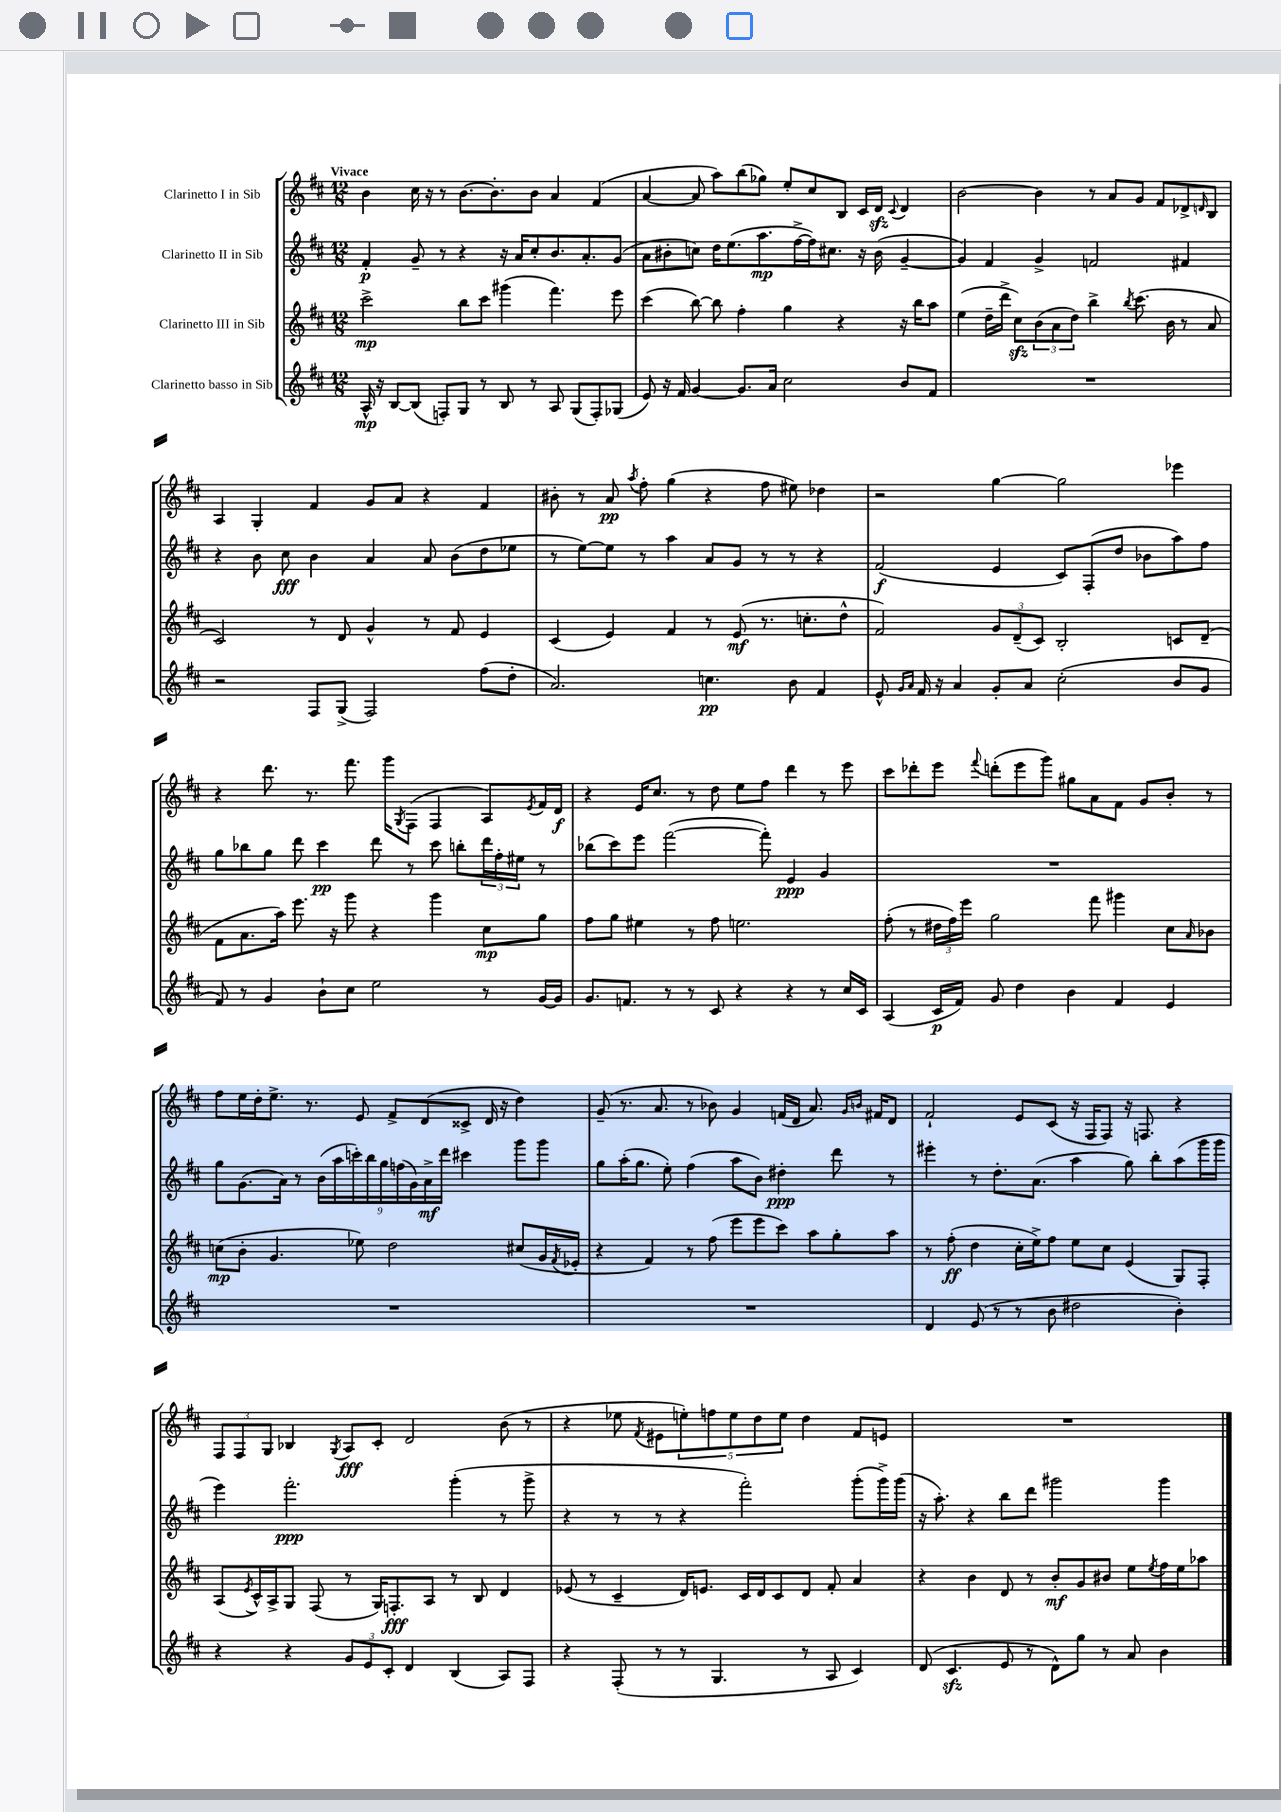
<<
\new StaffGroup <<
\new Staff = "s0" \with { instrumentName = "Clarinetto I in Sib" } {
    \clef treble \key d \major \numericTimeSignature \time 12/8 \tempo "Vivace"
    b'4 cis''16 r16 r8 b'8.~ b'8.-. b'8 a'4 fis'4( |
    a'4~ a'8 a''8) b''8( ges''8) e''8-. cis''8 b8 cis'16 d'16\sfz \appoggiatura { cis'8 } d'4 |
    b'2~ b'4 r8 a'8 g'8 fis'8 des'8-> \grace { d'16 } b8 |
    a4 g4-. fis'4 g'8 a'8 r4 fis'4 |
    bis'8-. r8 a'8\pp \acciaccatura { a''8 } fis''8-. g''4( r4 fis''8 eis''8) des''4 |
    r2 g''4~ g''2 ees'''4 |
    r4 d'''8. r8. fis'''8. g'''16 \acciaccatura { g8 } fis8( fis4 a8) \acciaccatura { e'8 } fis'16 d'16\f |
    r4 e'16 cis''8. r8 d''8 e''8 fis''8 d'''4 r8 e'''8 |
    cis'''8 des'''8-. e'''8 \appoggiatura { fis'''8 } d'''8-.( e'''8 g'''8) gis''8 a'8 fis'8 g'8 b'8-. r8 |
    fis''8 e''16 d''16-. e''8.-> r8. e'8 fis'8-> d'8( cisis'8-> d'16 r16 d''4) |
    g'8--( r8. a'8. r8 bes'8) g'4 f'16( d'16 a'8.) \grace { g'16 b'16 } fis'16 d'8 |
    fis'2-! e'8 cis'8( r16 fis16 fis8) r16 f8. r4 |
    \tuplet 3/2 { fis8 fis8 g8 } bes4 \acciaccatura { g8 } a8\fff cis'8-. d'2 b'8( r8 |
    r4 ees''8 \acciaccatura { fis'8 } eis'8 \tuplet 5/4 { e''8-.) f''8 e''8 d''8 e''8 } d''4 fis'8 e'8 |
    R1. \bar "|." |
}
\new Staff = "s1" \with { instrumentName = "Clarinetto II in Sib" } {
    \clef treble \key d \major \numericTimeSignature \time 12/8
    fis'4-.\p g'8-- r8 r4 r16 a'16 cis''8-. b'8. a'8.-. g'8( |
    a'8 bis'8-. c''8) d''16 e''8.( a''8.\mp fis''16~-> fis''16) cis''8. r16 bis'16( g'4~-- |
    g'4) fis'4 g'4-> f'2 fis'4 |
    r4 b'8 cis''8\fff b'4 a'4 a'8 b'8( d''8 ees''8 |
    r8 e''8~) e''8 r8 a''4 a'8 g'8 r8 r8 r4 |
    fis'2\f( e'4 cis'8) fis8-.( d''8 bes'8 a''8) fis''8 |
    g''8 bes''8 g''8 d'''8 cis'''4\pp d'''8 r8 cis'''8 b''8-. \tuplet 3/2 { d'''16 fis''16-. eis''16 } r8 |
    bes''8( cis'''8) e'''8 fis'''2~( fis'''8-.) e'4\ppp g'4 |
    R1. |
    g''8 g'8.( a'16) r8 \tuplet 9/8 { b'16( a''16 c'''16-.) b''16 g''16 f''16( g'16) a'16->\mf d'''16 } cis'''4 g'''8 g'''8 |
    g''8 a''16-.( g''8. e''8-.) fis''4( a''8 b'8) dis''4-.\ppp d'''8 r8 |
    eis'''4-. r8 d''8.-. a'8.( a''4 g''8) b''8-. a''8( g'''16 g'''16 |
    e'''4) fis'''2.-.\ppp g'''4-.( r8 g'''8-> |
    r4 r8 r8 r4 fis'''2-.) g'''8-.( g'''16->) g'''16( |
    r16 a''8.-.) r4 b''8 d'''8 gis'''2 gis'''4 \bar "|." |
}
\new Staff = "s2" \with { instrumentName = "Clarinetto III in Sib" } {
    \clef treble \key d \major \numericTimeSignature \time 12/8
    cis'''2->\mp b''8 cis'''8 gis'''4( fis'''4.) e'''8 |
    cis'''4( b''8~) b''8 fis''4-. g''4 r4 r16 b''16 a''8 |
    e''4( d''16-- d'''16-> cis''8\sfz) \tuplet 3/2 { b'8( a'8 d''8) } b''4-> \acciaccatura { b''8 } cis'''8.( b'16 r8 a'8 |
    cis'2) r8 d'8 g'4-^ r8 fis'8 e'4 |
    cis'4( e'4) fis'4 r8 e'8\mf( r8. c''8.-. d''8-^ |
    fis'2) \tuplet 3/2 { g'8 d'8--( cis'8) } b2-. c'8 d'8--( |
    fis'8 a'8. a''16) e'''8. r16 g'''8 r4 g'''4 cis''8\mp g''8 |
    fis''8 g''8 eis''4 r8 fis''8 e''2. |
    fis''8-.( r8 \tuplet 3/2 { dis''16 fis''16) e'''16 } g''2 fis'''8 gis'''4 cis''8 \grace { a'16 } bes'8 |
    c''8\mp( b'8-. g'4. ees''8) d''2 cis''8( g'16 \acciaccatura { fis'8 } ees'16-. |
    r4 fis'4) r8 fis''8( e'''8 e'''8 cis'''8) a''8 g''8-. a''8 |
    r8 fis''8-.\ff( d''4 cis''16-. e''16->) fis''8 e''8 cis''8 e'4( g8) fis8-. |
    a8( \acciaccatura { e'8 } cis'16-^) a16-> g8 fis8( r8 g16) f8.-.\fff a8 r8 b8 d'4 |
    ees'8( r8 cis'4-- d'16) e'8. cis'16 d'16 cis'8 d'8 fis'8-. a'4 |
    r4 b'4 d'8 r8 b'8-.\mf g'8 bis'8 e''8 \acciaccatura { e''8 } fis''16 e''16 aes''8 \bar "|." |
}
\new Staff = "s3" \with { instrumentName = "Clarinetto basso in Sib" } {
    \clef treble \key d \major \numericTimeSignature \time 12/8
    a16-^\mp r16 b8~ b8( f8-.) g8 r8 b8 r8 a8 g8( f8-.) ges8( |
    e'8) r16 fis'16 g'4~ g'8. a'16 cis''2 b'8 fis'8 |
    R1. |
    r2 fis8 g8->( fis2) fis''8( d''8-. |
    a'2.) c''4.\pp b'8 fis'4 |
    e'8-^ \grace { g'16 a'16 } fis'16 r16 a'4 g'8-. a'8 cis''2-.( b'8 g'8 |
    fis'8) r8 g'4 b'8-! cis''8 e''2 r8 g'16~ g'16 |
    g'8. f'8. r8 r8 cis'8 r4 r4 r8 cis''16 cis'16 |
    a4( cis'16\p fis'16) g'8 d''4 b'4 fis'4 e'4 |
    R1. |
    R1. |
    d'4 e'8( r8 r8 b'8 dis''2 b'4-.) |
    r4 r4 \tuplet 3/2 { g'8 e'8 cis'8-. } d'4 b4( a8) fis8 |
    r4 fis8-.( r8 r8 g4. r8 a8 cis'4) |
    d'8( cis'4.\sfz e'8 r8 d'8-^) g''8 r8 a'8 b'4 \bar "|." |
}
>>
>>
\layout { \context { \Score \remove "Bar_number_engraver" } }
